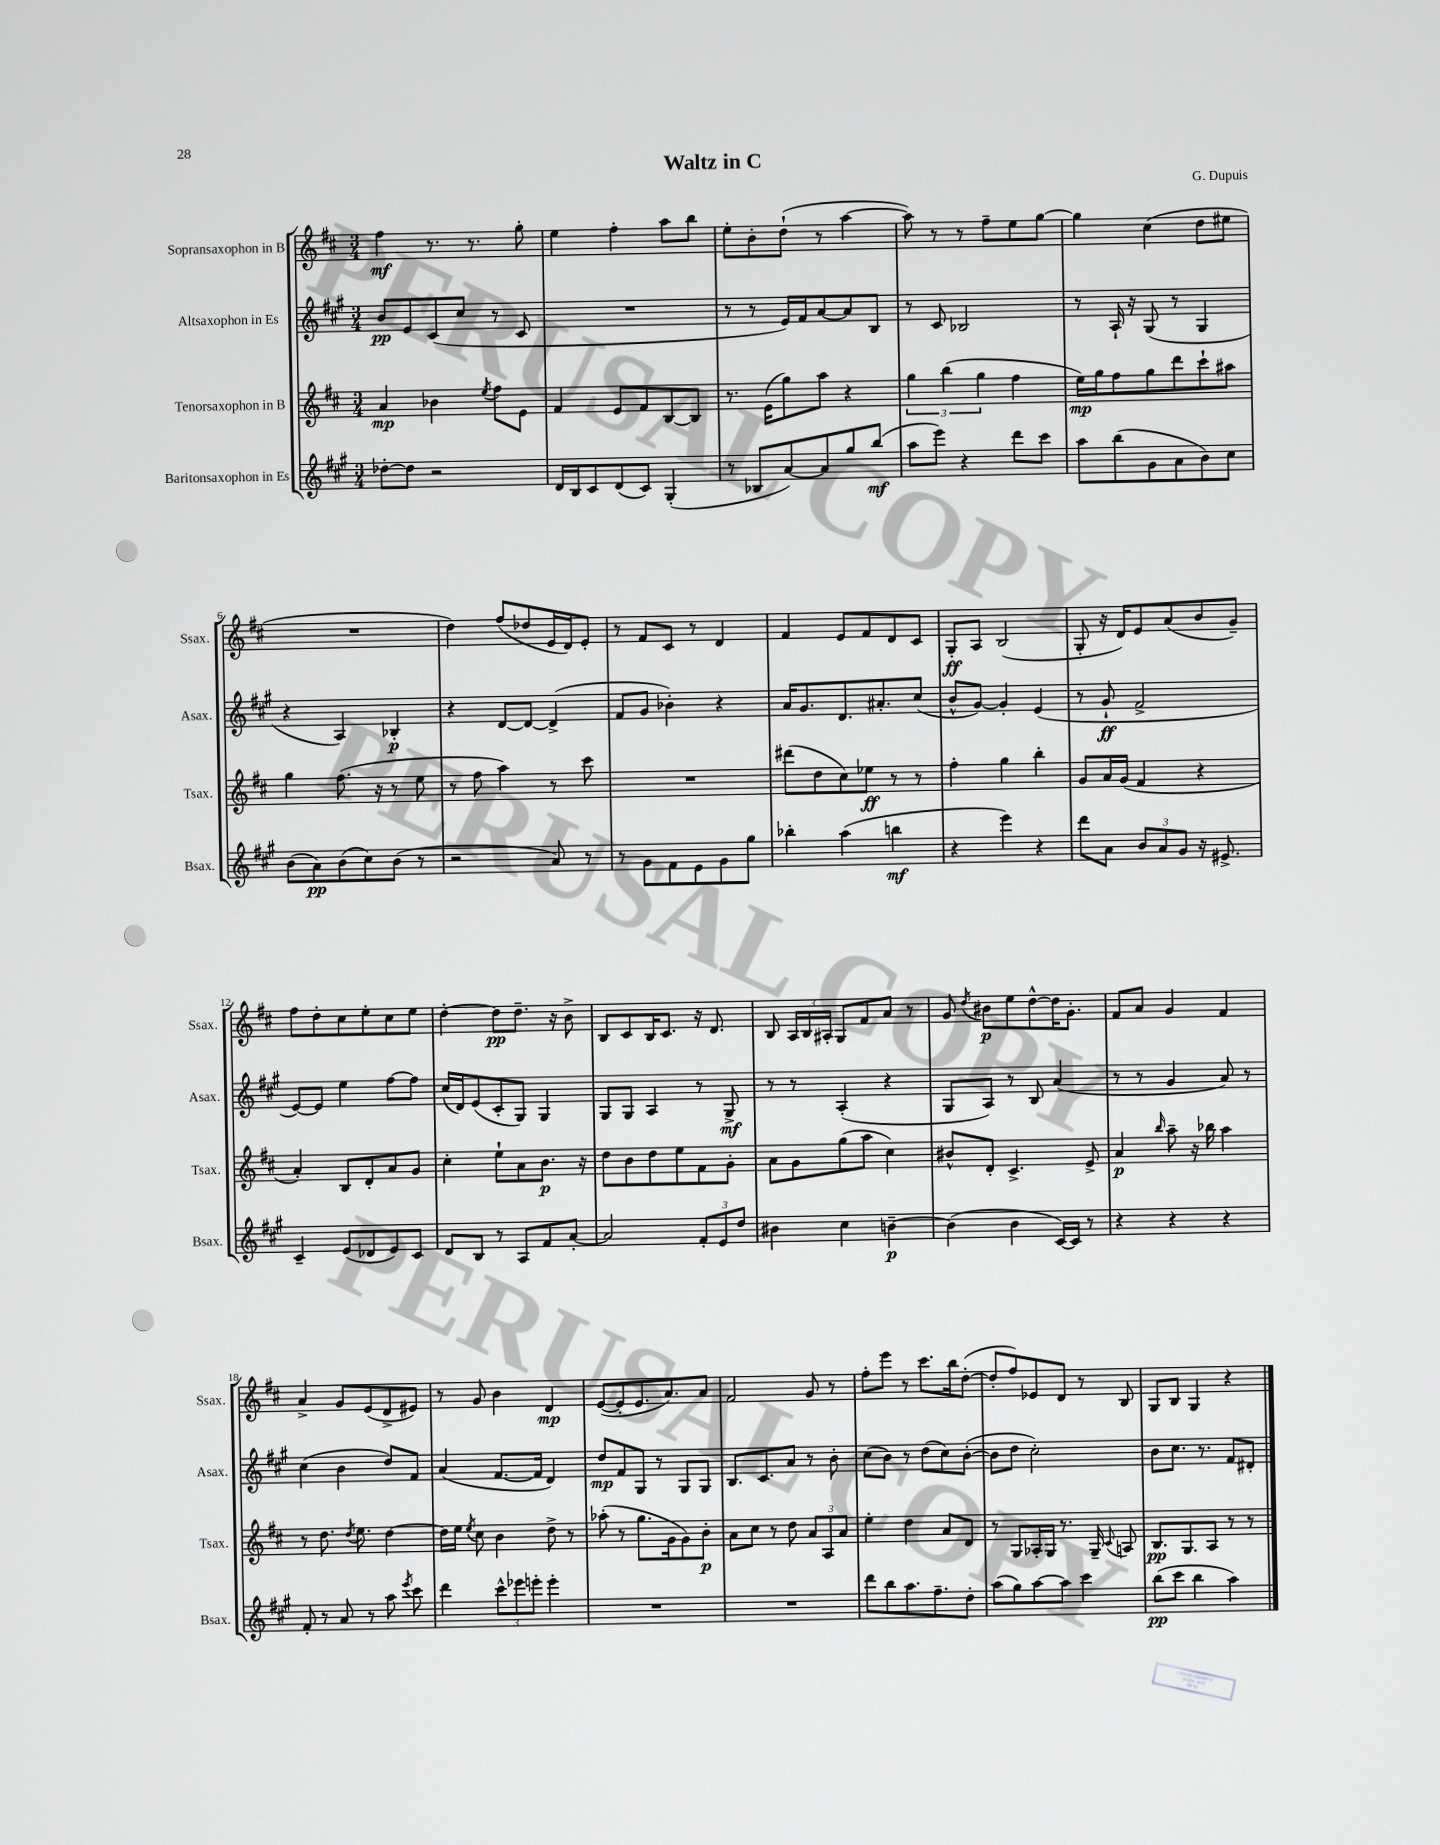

**kern	**kern	**kern	**kern
*staff4	*staff3	*staff2	*staff1
*clefG2	*clefG2	*clefG2	*clefG2
*k[f#c#g#]	*k[f#c#]	*k[f#c#g#]	*k[f#c#]
*M3/4	*M3/4	*M3/4	*M3/4
[8dd-'	4a	8b	4ff#
8dd-]	.	8e	.
2r	4b-	(8c#	8.r
.	.	8cc#	.
.	.	.	8.r
.	8qee	.	.
.	8ff#	8r	.
.	8e	8c#	8gg'
=	=	=	=
16d	4f#	2.r	4ee
16B	.	.	.
8c#	.	.	.
(8d	8e	.	4ff#'
8c#)	8f#	.	.
(4G#'	[8B	.	8aa
.	8B]	.	8bb
=	=	=	=
8r	8.r	8r	8ee'
8B-	.	8r	8b'
.	(16e	.	.
[8a)	8gg)	16e)	(8dd`
.	.	16f#	.
8a]	8aa	[8a	8r
8gg#	4r	8a]	[4aa
(8bb	.	8B	.
=	=	=	=
8aa	6gg	8r	8aa])
8eee)	.	8c#	8r
.	(6bb	.	.
4r	.	2B-	8r
.	6gg	.	.
.	.	.	8ff#~
8ddd	4ff#	.	8ee
8ccc#	.	.	[8gg
=	=	=	=
8aa	16ee)	8r	4gg]
.	16gg	.	.
(8bb	8ff#	16A`	.
.	.	16r	.
8g#	8gg	(8G#	(4cc#
8a	8ddd	8r	.
8b)	8ccc#`	4G#	8dd
8cc#	8aa#	.	8ee#
=	=	=	=
(8b	4gg	4r	2.r
8a)	.	.	.
(8b	(8.ff#	4A)	.
8cc#)	.	.	.
.	16r	.	.
(8b	8r	4B-'	.
8r	8ee	.	.
=	=	=	=
2r	8r	4r	4dd)
.	8ff#	.	.
.	4aa)	[8d	(8ff#
.	.	8d_	8dd-
8a)	8r	(4d^]	16e
.	.	.	16d)
8r	8ccc#	.	8e'
=	=	=	=
8r	2.r	8f#	8r
8g#	.	8g#	8f#
8f#	.	4b-')	8c#
8e	.	.	8r
8g#	.	4r	4d
8gg#	.	.	.
=	=	=	=
4bb-'	(8ddd#	16a	4f#
.	.	8.g#	.
.	8dd	.	.
(4aa	8cc#)	8.d	8e
.	8ee-	.	8f#
.	.	8.a#'	.
4bb	8r	.	8d
.	8r	(8cc#	8c#
=	=	=	=
4r	4ff#'	8b^^	8G'
.	.	[8g#)	8A
4eee)	4gg	4g#']	(2B
4r	4bb'	(4e	.
=	=	=	=
8ddd	8g	8r	8G'
8a	16a	8g#`	16r
.	(16g	.	16d)
12b	4f#	2f#^	8e
12a	.	.	.
.	.	.	(8a
12g#	.	.	.
16r	4r	.	8b
8.e#^	.	.	.
.	.	.	8g~)
=	=	=	=
4c#~	4a')	[8e)	8ff#
.	.	8e]	8dd'
(8e	8B	4ee	8cc#
8d-	8d'	.	8ee'
8e)	8a	[8ff#	8cc#
8c#	8g	8ff#]	8ee
=	=	=	=
8d	4cc#'	(16cc#	[4dd'
.	.	16d)	.
8B	.	(8e	.
8r	8ee`	8c#'	8dd]
8A	8a	8G#)	8.dd~
8f#	8.b	4G#	.
.	.	.	16r
[8a'	.	.	8b^
.	16r	.	.
=	=	=	=
2a]	8dd	8G#	8B
.	8b	8G#	8c#
.	8dd	4A	16B
.	.	.	8.c#
.	8ee	.	.
12f#'	8f#	8r	16r
.	.	.	8.d
12e	.	.	.
.	8g'	8G#^	.
12dd	.	.	.
=	=	=	=
4b#	8a	8r	8B
.	8g	8r	24A
.	.	.	24B
.	.	.	24A#'
4cc#	(8gg	(4A'	8G
.	8aa	.	8f#
[4b~	4cc#)	4r	8a
.	.	.	8r
=	=	=	=
(4b]	8b#^^	8G#	8g
.	.	.	8qdd
.	8d'	8A)	8b#
4b	4.c#^	8r	8ee
.	.	8B	[8dd^^
[16c#)	.	(4a	16dd]
16c#]	.	.	8.g'
8r	8e^	.	.
=	=	=	=
4r	4a	8r	8f#
.	.	8r	8a
.	16qqbb	.	.
4r	8aa~	4g#	4g
.	16r	.	.
.	16bb-	.	.
4r	4aa	8a)	4f#
.	.	8r	.
=	=	=	=
8f#'	8r	(4cc#	4a^
8r	8.dd	.	.
8a	.	4b	8g
.	8qdd	.	.
.	8.ee	.	.
8r	.	.	(8e
8aa	[4dd	8dd)	8d^
8qeee	.	.	.
8ccc#	.	8f#	8e#)
=	=	=	=
4ddd	16dd]	(4a	8r
.	16ee	.	.
.	8qee	.	.
.	8cc#	.	8g
12ccc#^^	4b	[8.f#	4b
12eee-	.	.	.
12eee'	.	.	.
.	.	16f#]	.
4eee'	8dd^	4d)	4d
.	8r	.	.
=	=	=	=
2.r	(8aa-'	8dd	([8e
.	8r	8f#	8e']
.	8.gg	8G#	8.e
.	.	8r	.
.	16g	.	8.a)
.	8g)	8G#	.
.	8b'	8G#	8a
=	=	=	=
2.r	8a	8.B	2f#
.	8cc#	.	.
.	.	8.c#	.
.	8r	.	.
.	8dd	8a	.
.	12a	8r	8g
.	12A	.	.
.	.	8b'	8r
.	12a	.	.
=	=	=	=
8ddd	4ee'	(8cc#	8ff#'
8bb	.	8b)	8eee
8.aa	4dd	8r	8r
.	.	(8dd	8.ccc#
8.ff#~	.	.	.
.	8a	8cc#)	.
.	.	.	16bb
8dd'	8d	([8b'	([8dd'
=	=	=	=
(8aa	8r	8b]	8dd']
8gg#)	8G	8dd	8ff#)
[8aa	16A-'	2cc#')	8e-
.	16G	.	.
8aa]	8.r	.	8d
4ccc#	.	.	8r
.	16G~	.	.
.	8qqc#	.	.
.	8A	.	8B
=	=	=	=
(8bb	8.B	8b	8G
8ccc#	.	8.cc#	8B
.	8.G	.	.
4bb	.	.	4G
.	.	8.r	.
.	8A	.	.
4aa)	8r	8f#	4r
.	8r	8d#'	.
==	==	==	==
*-	*-	*-	*-
